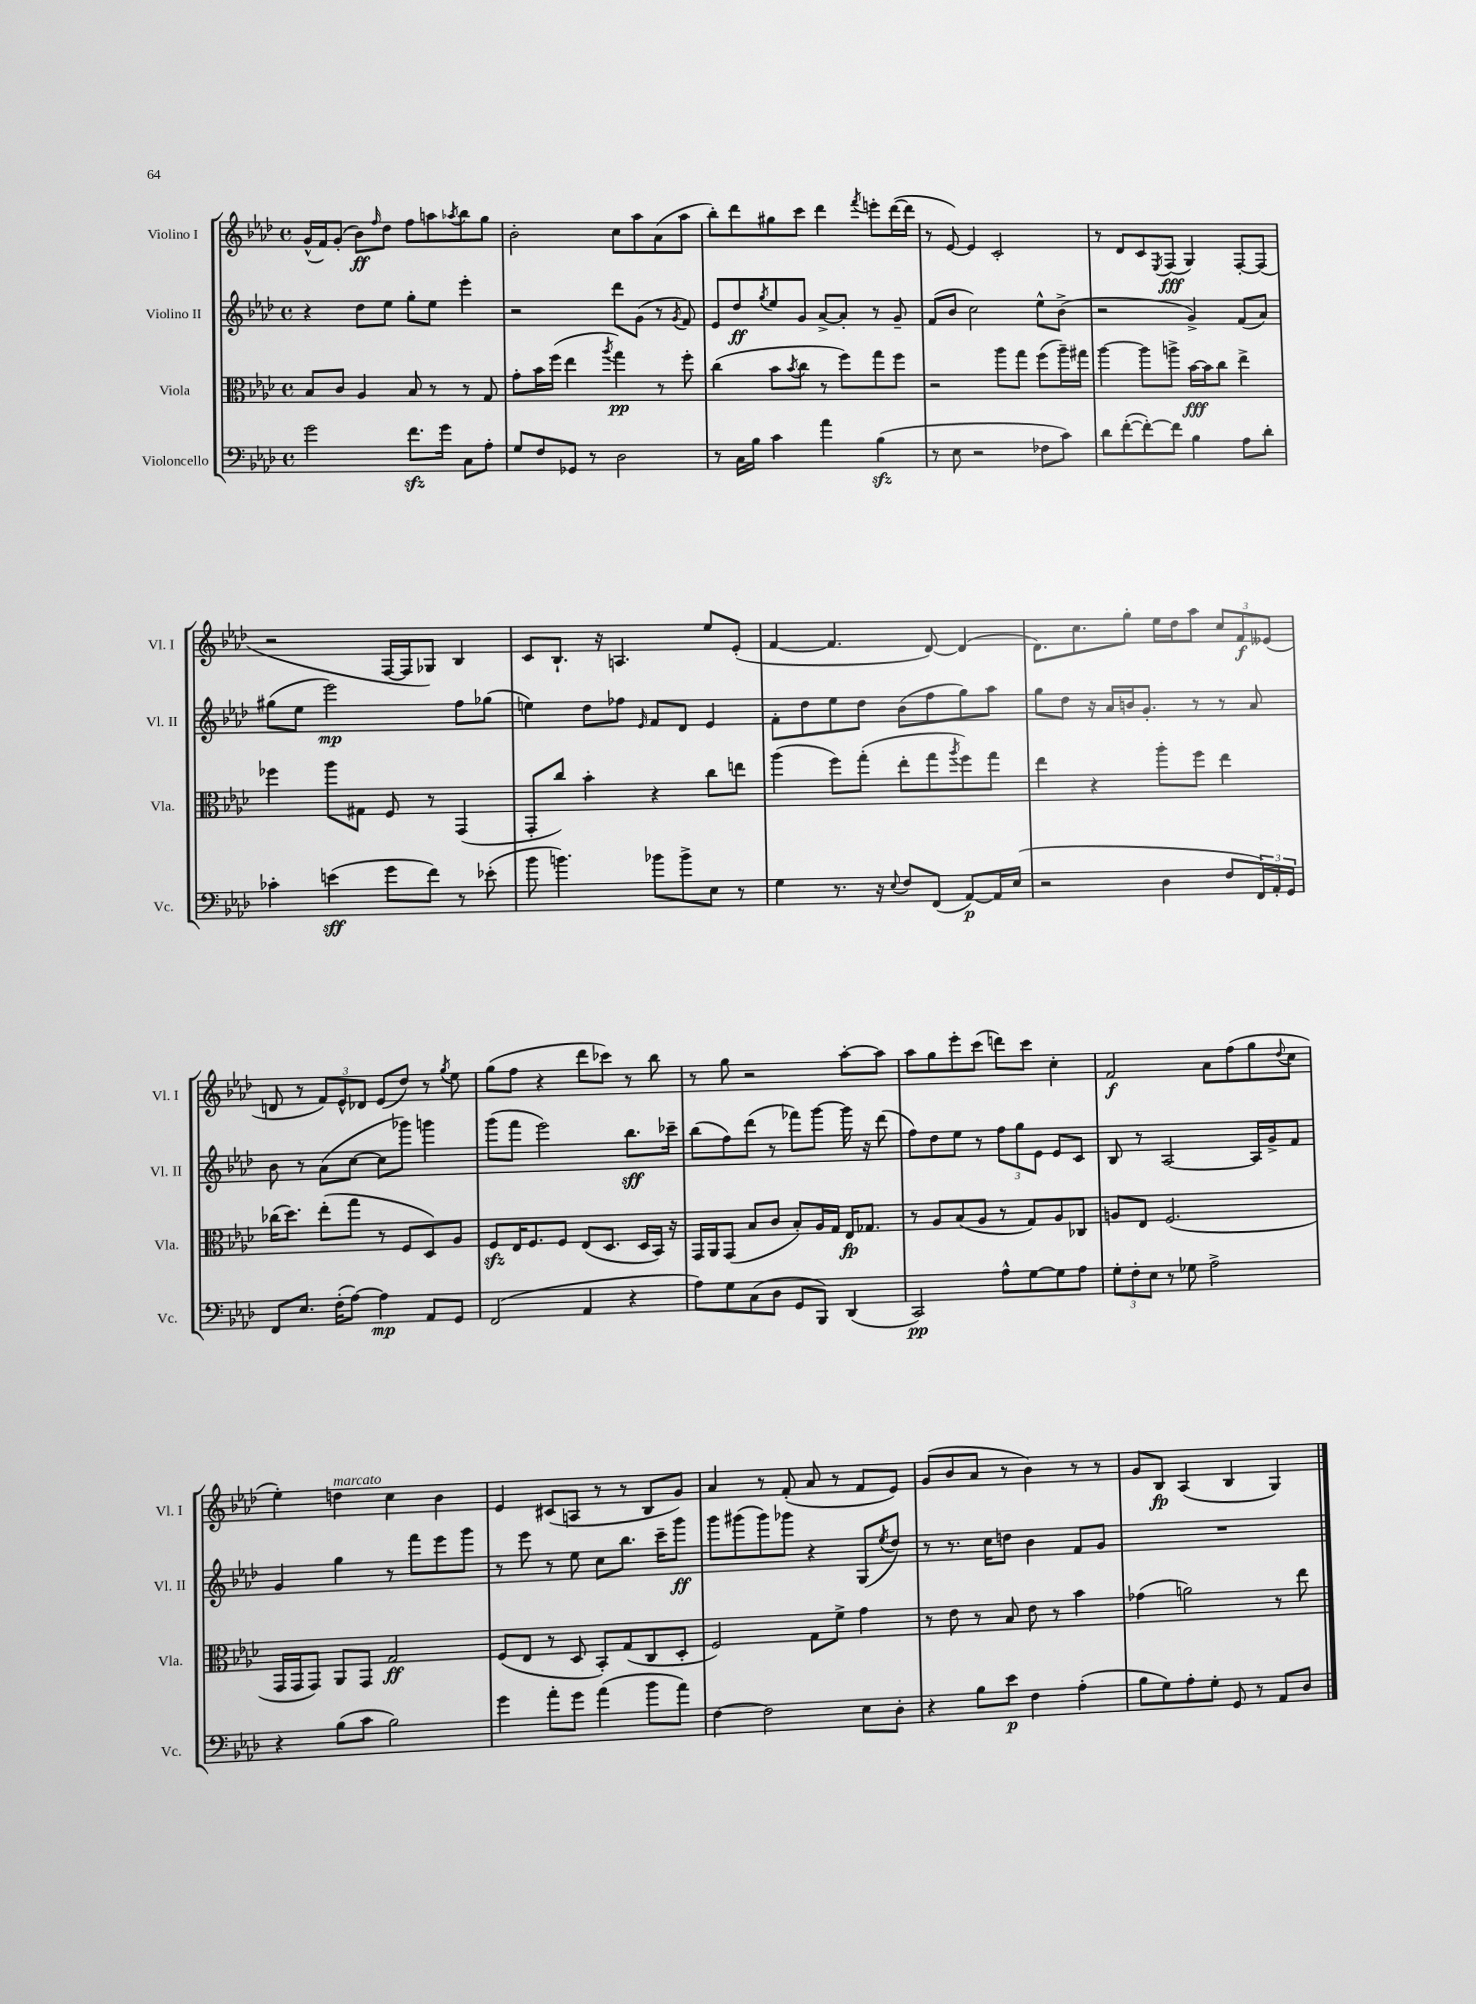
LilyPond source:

<<
\new StaffGroup <<
\new Staff = "s0" \with { instrumentName = "Violino I" shortInstrumentName = "Vl. I" } {
    \clef treble \key aes \major \defaultTimeSignature \time 4/4
    g'16-^( f'16) g'8-.( bes'8\ff) \grace { f''16 } des''8 f''8 a''8 \acciaccatura { aes''8 } bes''8 g''8 |
    bes'2-. c''8 aes''8 aes'8( aes''8 |
    bes''8-.) des'''8 gis''8 c'''8 des'''4 \acciaccatura { f'''8 } e'''8-. des'''16~( des'''16 |
    r8 ees'8~) ees'4 c'2-. |
    r8 des'8 c'8 \acciaccatura { ees8 } f8\fff( g4) f8~-. f8( |
    r2 f16~ f16 ges8) bes4 |
    c'8 bes8.-! r16 a4. ees''8 ees'8-.( |
    f'4~ f'4. des'8~) des'4( |
    des'8.) c''8. g''8-. ees''16 des''16 aes''8 \tuplet 3/2 { c''8 f'8\f eeses'8( } |
    d'8 r8 \tuplet 3/2 { f'8) ees'8-^ des'8 } ees'8( des''8) r8 \acciaccatura { g''8 } ees''8 |
    g''8( f''8 r4 des'''8 ces'''8) r8 bes''8 |
    r8 g''8 r2 aes''8~-. aes''8 |
    aes''8 g''8 ees'''8-. c'''8( d'''8) c'''8 c''4-. |
    f'2\f aes'8 f''8( g''8 \appoggiatura { des''8 } c''8 |
    ees''4-.) d''4^\markup { \italic "marcato" } c''4 bes'4 |
    ees'4 cis'8( a8 r8 r8 bes8 g'8) |
    aes'4 r8 f'8-.( aes'8 r8 f'8 ees'8) |
    g'8( bes'8 aes'8 r8 bes'4) r8 r8 |
    g'8 bes8\fp aes4( bes4 g4) \bar "|." |
}
\new Staff = "s1" \with { instrumentName = "Violino II" shortInstrumentName = "Vl. II" } {
    \clef treble \key aes \major \defaultTimeSignature \time 4/4
    r4 des''8 ees''8 g''8-. ees''8 ees'''4-. |
    r2 des'''8 g'8( r8 \acciaccatura { g'8 } f'8) |
    ees'8 des''8\ff \acciaccatura { g''8 } ees''8 g'8 aes'8~-> aes'8-. r8 g'8-- |
    f'8( bes'8 c''2) ees''8-^ bes'8->( |
    r2 g'4->) f'8( aes'8) |
    gis''8( ees''8 ees'''2\mp) f''8 ges''8( |
    e''4) des''8 fes''8 \grace { ees'16 } f'8 des'8 ees'4 |
    f'8-. des''8 ees''8 des''8 bes'8( f''8 g''8) aes''8 |
    g''8 des''8 r16 aes'16 b'16 g'8.-. r8 r8 aes'8 |
    bes'8 r8 aes'8( c''8~ c''8 ges'''8) g'''4 |
    g'''8( f'''8 ees'''2) bes''8.\sff ces'''16-- |
    bes''8( f''8) des'''8( r8 fes'''8) g'''8~ g'''16 r16 des'''8( |
    f''8) des''8 ees''8 r8 \tuplet 3/2 { f''8 g''8 ees'8 } ees'8 c'8 |
    bes8 r8 aes2~ aes16 g'16-> f'8 |
    g'4 g''4 r8 f'''8 ees'''8 g'''8 |
    r8 ees'''8 r8 ees''8 c''8 bes''8. c'''16-- g'''8\ff |
    g'''8 gis'''8( gis'''8) ges'''8 r4 g8( \acciaccatura { ees''8 } des''8) |
    r8 r8. c''16 d''8 bes'4 f'8 g'8 |
    R1 \bar "|." |
}
\new Staff = "s2" \with { instrumentName = "Viola" shortInstrumentName = "Vla." } {
    \clef alto \key aes \major \defaultTimeSignature \time 4/4
    bes8 c'8 aes4 bes8 r8 r8 g8 |
    g'8-. bes'16 f''16( ees''4 \acciaccatura { aes''8 } g''4\pp) r8 f''8-. |
    c''4( bes'8 \acciaccatura { bes'8 } c''8 r8 f''8) g''8 f''8 |
    r2 aes''8 g''8 f''8( aes''16--) gis''16 |
    aes''4~ aes''8 a''8-> bes'16~\fff bes'16 c''8 ees''4-> |
    fes''4 aes''8 gis8 f8 r8 g,4( |
    g,8-. c''8) bes'4-. r4 c''8 e''8 |
    aes''4( f''8) g''8-.( ees''8-. g''8 \acciaccatura { aes''8 } f''8) g''8 |
    ees''4 r4 aes''8-. f''8 ees''4 |
    ces''16( des''8.) ees''8-.( g''8 r8 f8 des8) aes8 |
    f8\sfz ees16 f8. f8 ees8( des8. des16 bes,16) r16 |
    g,16 aes,16 g,8( bes8 c'8 bes8-.) aes16 g16 ees16\fp ges8. |
    r8 aes8 bes8( aes8 r8 g8) aes8 ces8 |
    a8 ees8 f2.( |
    g,16 g,16 g,8) aes,8 g,8 g2\ff |
    f8( ees8 r8 des8 bes,8-.) g8( c8 des8-. |
    f2) g8 f'8-> g'4 |
    r8 ees'8 r8 bes8 ees'8 r8 bes'4 |
    ges'4( a'2) r8 ees''8 \bar "|." |
}
\new Staff = "s3" \with { instrumentName = "Violoncello" shortInstrumentName = "Vc." } {
    \clef bass \key aes \major \defaultTimeSignature \time 4/4
    g'2 f'8.\sfz g'16 c8 aes8-. |
    g8 f8 ges,8 r8 des2 |
    r8 c16 bes16 c'4 aes'4 bes4\sfz( |
    r8 ees8 r2 fes8 c'8) |
    des'8 f'8~-.( f'8~-.) f'8 bes4 aes8 des'8-. |
    ces'4-. e'4\sff( g'8 f'8) r8 ees'8-.( |
    bes'8 b'4.) bes'8 bes'8-> ees8 r8 |
    g4 r8. r16 \appoggiatura { ees8 } f8 f,8( aes,8~\p) aes,16 ees16( |
    r2 des4 f8 \tuplet 3/2 { f,16) aes,16-. g,16 } |
    f,8 ees8. f16-.( aes8~) aes4\mp aes,8 g,8 |
    f,2( aes,4 r4 |
    aes8) g8 c8( des8 g,8 bes,,8) des,4( |
    c,2\pp) aes8-^ g8~ g8 aes8 |
    \tuplet 3/2 { g8-. f8-. ees8 } r8 ges8 aes2-> |
    r4 bes8( c'8 bes2) |
    g'4 aes'8-. g'8 aes'4( bes'8 aes'8) |
    f4~ f2 ees8 des8-. |
    r4 bes8 ees'8\p f4 aes4-.( |
    bes8 g8) aes8-. g8-. g,8 r8 aes,8 des8 \bar "|." |
}
>>
>>
\layout { \context { \Score \remove "Bar_number_engraver" } }
